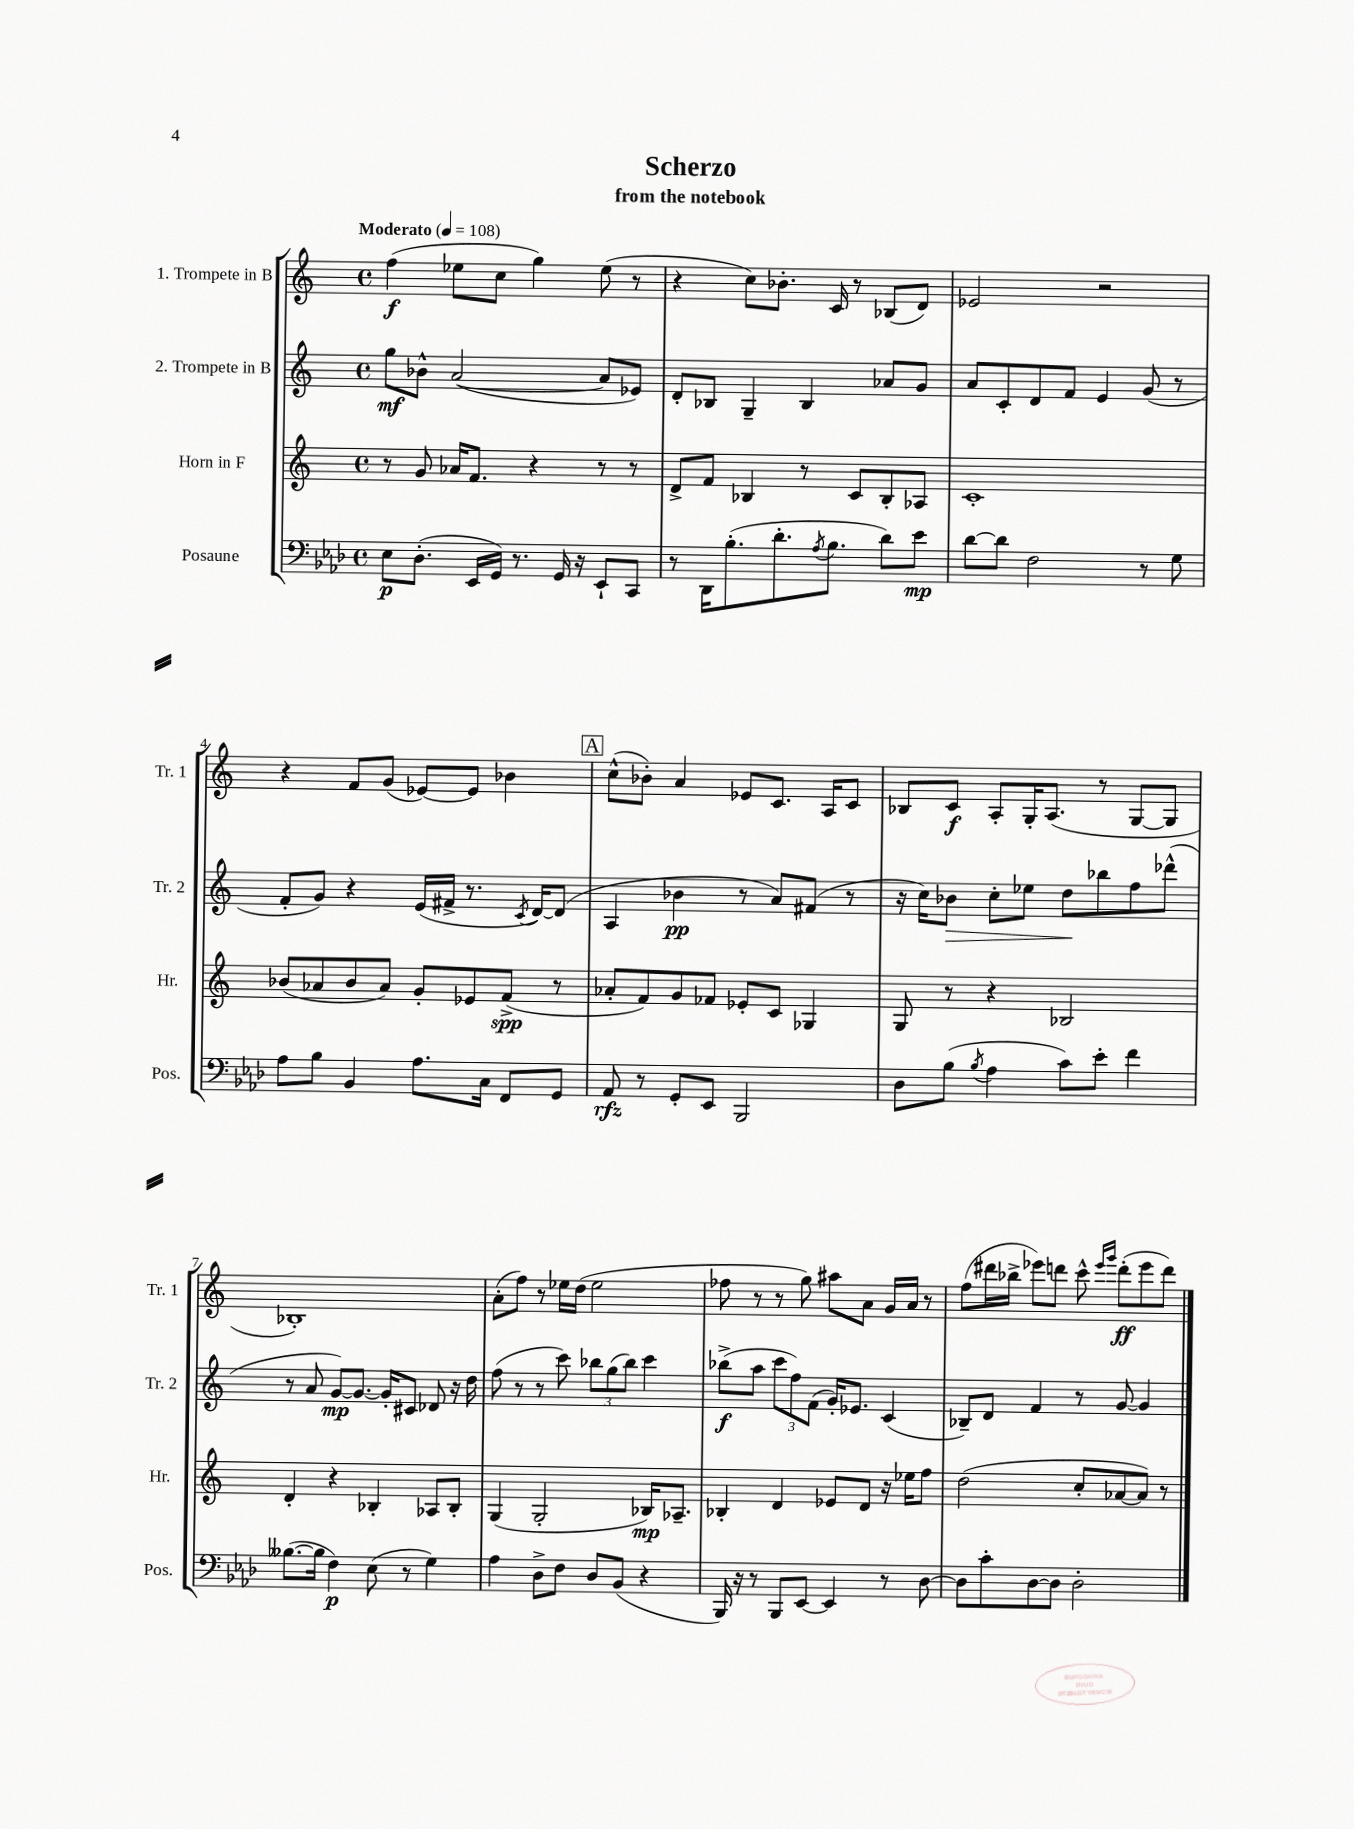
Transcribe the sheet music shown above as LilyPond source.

\header { title = "Scherzo" subtitle = "from the notebook" }
<<
\new StaffGroup <<
\new Staff = "s0" \with { instrumentName = "1. Trompete in B" shortInstrumentName = "Tr. 1" } {
    \clef treble \key c \major \defaultTimeSignature \time 4/4 \tempo "Moderato" 4 = 108
    f''4\f( ees''8 c''8 g''4) ees''8( r8 |
    r4 c''8) bes'8.-. c'16 r8 bes8( d'8) |
    ees'2 r2 |
    r4 f'8 g'8( ees'8~) ees'8 bes'4 |
    \mark \markup { \box "A" } c''8-^( bes'8-.) a'4 ees'8 c'8. a16 c'8 |
    bes8 c'8\f a8-. g16-. a8.( r8 g8~ g8 |
    bes1-.) |
    a'8-.( f''8) r8 ees''16 d''16( ees''2 |
    fes''8 r8 r8 g''8) ais''8 a'8 g'16 a'16 r8 |
    f''8( dis'''16 bes''16-> ees'''8) d'''8 c'''8-^ \grace { ees'''16 g'''16 } d'''8-.\ff( ees'''8 d'''8) \bar "|." |
}
\new Staff = "s1" \with { instrumentName = "2. Trompete in B" shortInstrumentName = "Tr. 2" } {
    \clef treble \key c \major \defaultTimeSignature \time 4/4
    g''8\mf bes'8-^ a'2~( a'8 ees'8) |
    d'8-. bes8 g4-- bes4 aes'8 g'8 |
    a'8 c'8-. d'8 f'8 e'4 g'8( r8 |
    f'8-. g'8) r4 e'16( fis'16-> r8. \acciaccatura { c'8 } d'16~) d'8( |
    \mark \markup { \box "A" } a4 bes'4\pp r8 a'8) fis'8( r8 |
    r16 c''16) bes'8\> c''8-. ees''8 d''8\! bes''8 f''8 des'''8-^( |
    r8 a'8 g'8~\mp) g'8.~ g'16-. cis'8 des'8 r16 d''16 |
    f''8( r8 r8 c'''8) \tuplet 3/2 { bes''8 g''8( bes''8) } c'''4 |
    bes''8->\f( a''8 \tuplet 3/2 { c'''8 f''8) f'8( } g'16-.) ees'8. c'4( |
    bes8--) d'8 f'4 r8 g'8~ g'4 \bar "|." |
}
\new Staff = "s2" \with { instrumentName = "Horn in F" shortInstrumentName = "Hr." } {
    \clef treble \key c \major \defaultTimeSignature \time 4/4
    r8 g'8 aes'16 f'8. r4 r8 r8 |
    d'8-> f'8 bes4 r8 c'8 bes8-. aes8 |
    c'1-. |
    bes'8( aes'8 bes'8 aes'8) g'8-. ees'8 f'8->\spp( r8 |
    \mark \markup { \box "A" } aes'8-. f'8) g'8 fes'8 ees'8-. c'8 ges4 |
    g8 r8 r4 bes2 |
    d'4-. r4 bes4-. aes8 bes8-. |
    g4( g2-. bes16\mp) aes8.-- |
    bes4-. d'4 ees'8 d'8 r16 ees''16 f''8 |
    d''2( c''8-. aes'8~ aes'8) r8 \bar "|." |
}
\new Staff = "s3" \with { instrumentName = "Posaune" shortInstrumentName = "Pos." } {
    \clef bass \key aes \major \defaultTimeSignature \time 4/4
    ees8\p des8.-.( ees,16 g,16) r8. g,16 r16 ees,8-! c,8 |
    r8 des,16 bes8.-.( des'8.-. \acciaccatura { aes8 } bes8. des'8) ees'8\mp |
    des'8~ des'8 f2 r8 g8 |
    aes8 bes8 bes,4 aes8. c16 f,8 g,8 |
    \mark \markup { \box "A" } aes,8\rfz r8 g,8-. ees,8 bes,,2 |
    des8 bes8( \acciaccatura { bes8 } aes4 c'8) ees'8-. f'4 |
    beses8.~( beses16 f4\p) ees8( r8 g4) |
    aes4 des8-> f8 des8 bes,8( r4 |
    bes,,16) r16 r8 bes,,8 ees,8~ ees,4 r8 des8~ |
    des8 c'8-. des8~ des8 des2-. \bar "|." |
}
>>
>>
